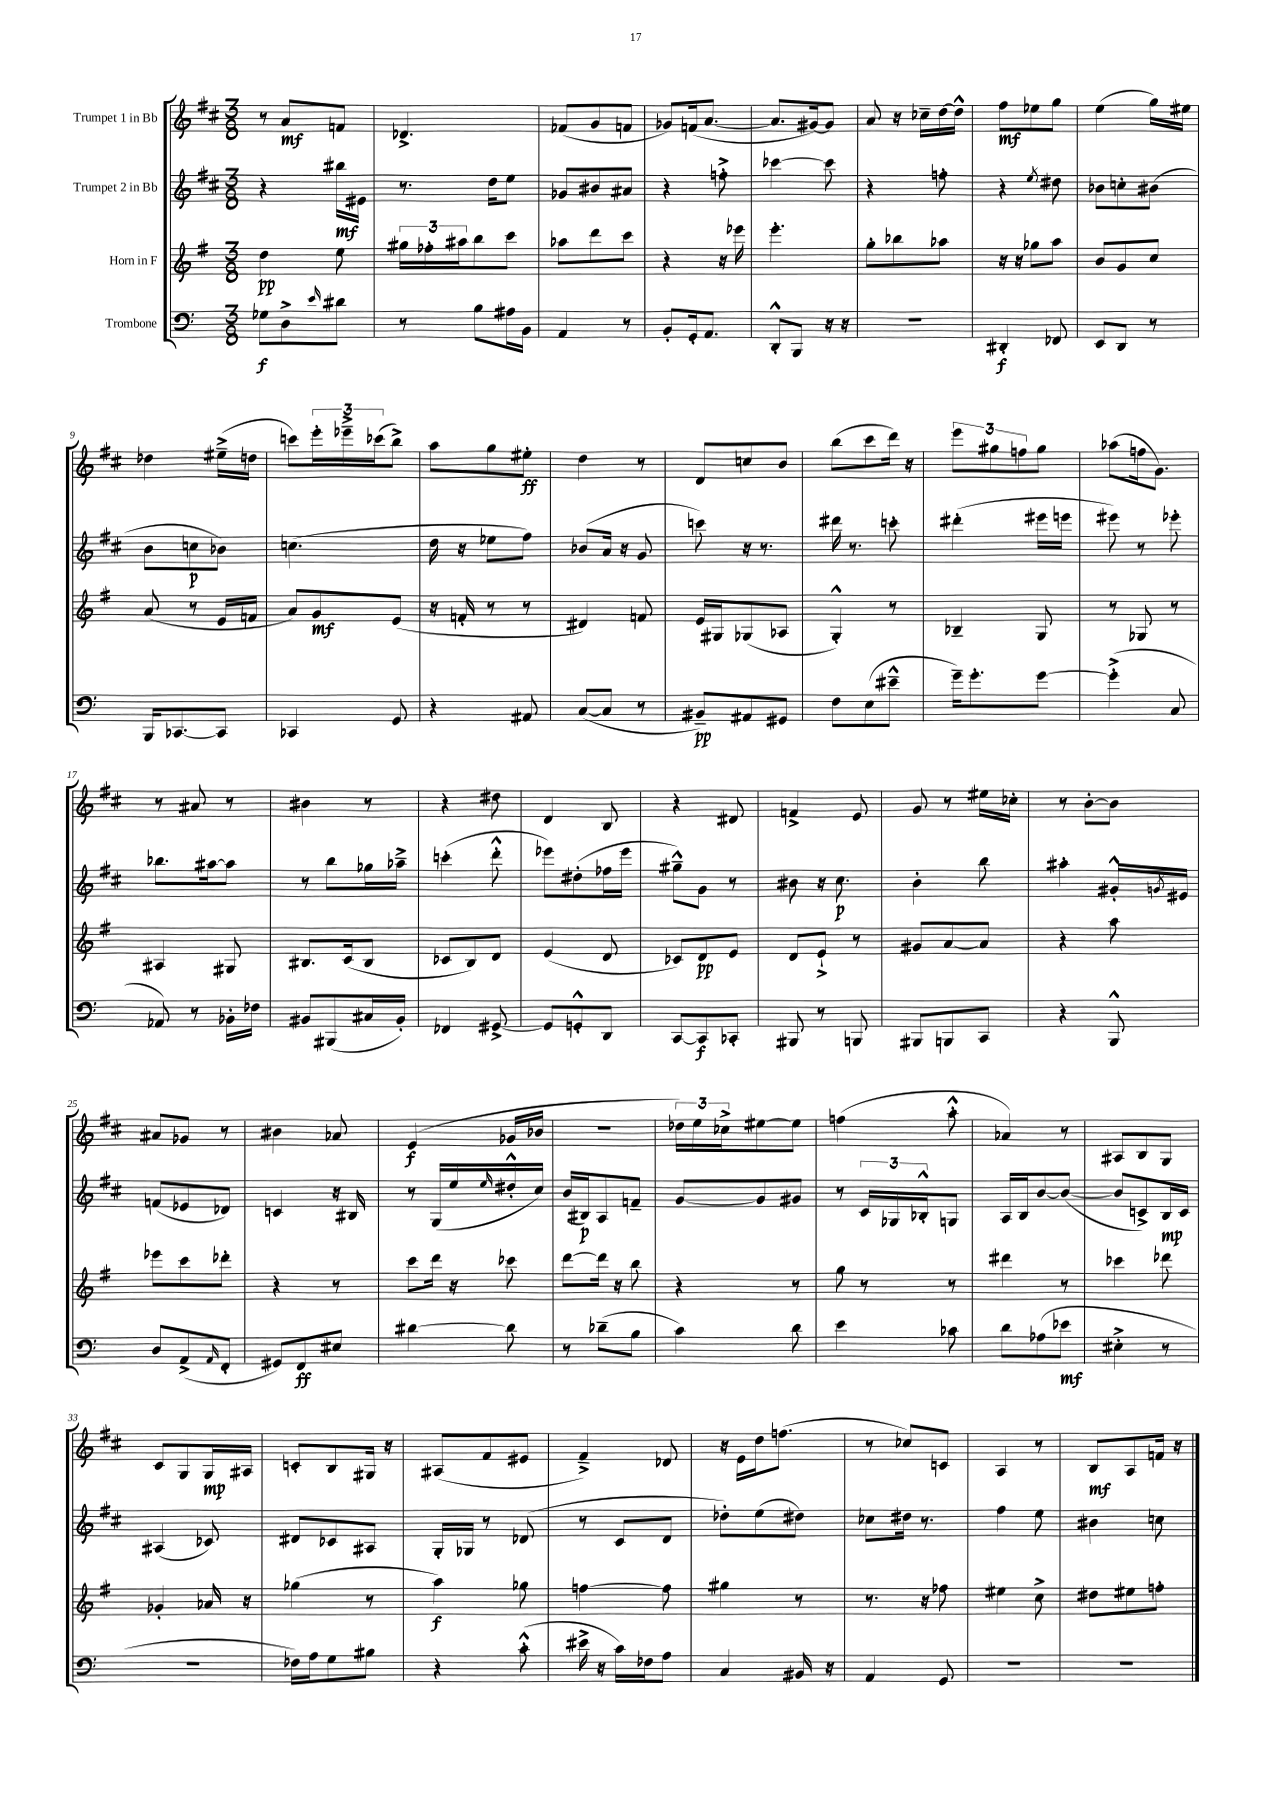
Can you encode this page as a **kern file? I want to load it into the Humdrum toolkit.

**kern	**dynam	**kern	**dynam	**kern	**dynam	**kern	**dynam
*part4	*part4	*part3	*part3	*part2	*part2	*part1	*part1
*staff4	*staff4	*staff3	*staff3	*staff2	*staff2	*staff1	*staff1
*I"Trombone	*	*I"Horn in F	*	*I"Trumpet 2 in Bb	*	*I"Trumpet 1 in Bb	*
*clefF4	*	*clefG2	*	*clefG2	*	*clefG2	*
*k[]	*	*k[f#]	*	*k[f#c#]	*	*k[f#c#]	*
*M3/8	*	*M3/8	*	*M3/8	*	*M3/8	*
=1	=1	=1	=1	=1	=1	=1	=1
8G-X\L	f	4dd\	pp	4r	.	8r	.
8D^\	.	.	.	.	.	8a/L	mf
16qqe/	.	.	.	.	.	.	.
8d#X\J	.	8ee\	.	16bb#X\LL	mf	8fn/J	.
.	.	.	.	16e#X\JJ	.	.	.
=2	=2	=2	=2	=2	=2	=2	=2
8r	.	24gg#X\LL	.	8.r	.	4.d-X^/	.
.	.	24ff-X'\	.	.	.	.	.
.	.	24aa#X\J	.	.	.	.	.
8B\L	.	8bb\	.	.	.	.	.
.	.	.	.	16dd\KL	.	.	.
16A#X\L	.	8ccc\J	.	8ee\J	.	.	.
16BB\JJ	.	.	.	.	.	.	.
=3	=3	=3	=3	=3	=3	=3	=3
4AA/	.	8aa-X\L	.	8g-X/L	.	(8f-X/L	.
.	.	8ddd\	.	8b#X/	.	8g/	.
8r	.	8ccc\J	.	8a#X/J	.	8fn/J	.
=4	=4	=4	=4	=4	=4	=4	=4
8BB'/L	.	4r	.	4r	.	8g-X/L)	.
16GG'/k	.	.	.	.	.	(16fn/k	.
8.AA/J	.	.	.	.	.	[8.a/J	.
.	.	16r	.	8ffn'^\	.	.	.
.	.	16eee-X\	.	.	.	.	.
=5	=5	=5	=5	=5	=5	=5	=5
8DD'^^/L	.	4.eee'\	.	[4ccc-X\	.	8.a/L]	.
8BBB/J	.	.	.	.	.	.	.
.	.	.	.	.	.	[16g#X/k)	.
16r	.	.	.	8ccc-\]	.	8g#/J]	.
16r	.	.	.	.	.	.	.
=6	=6	=6	=6	=6	=6	=6	=6
4.r	.	8gg'\L	.	4r	.	8a/	.
.	.	8bb-X\	.	.	.	16r	.
.	.	.	.	.	.	16cc-X~\LL	.
.	.	8aa-X\J	.	8ffn'\	.	[16dd\	.
.	.	.	.	.	.	16dd^^\JJ]	.
=7	=7	=7	=7	=7	=7	=7	=7
4DD#X'/	f	16r	.	4r	.	8ff#\L	mf
.	.	16r	.	.	.	.	.
.	.	8gg-X\L	.	.	.	8ee-X\	.
.	.	.	.	8qee/	.	.	.
8FF-X/	.	8aa\J	.	8dd#X\	.	8gg\J	.
=8	=8	=8	=8	=8	=8	=8	=8
8EE/L	.	8b/L	.	8b-X\L	.	(4ee\	.
8DD/J	.	8g/	.	8ccn'\	.	.	.
8r	.	8cc/J	.	(8b#X\J	.	16gg\LL)	.
.	.	.	.	.	.	16ee#X\JJ	.
!!LO:LB:g=z
=9	=9	=9	=9	=9	=9	=9	=9
16BBB/KL	.	(8a/	.	8b\L	.	4dd-X\	.
[8.CC-X/	.	.	.	.	.	.	.
.	.	8r	.	8ccn\	p	.	.
8CC-/J]	.	16e/LL	.	8b-X\J)	.	(16ee#X~^\LL	.
.	.	16fn/JJ	.	.	.	16ddn\JJ	.
=10	=10	=10	=10	=10	=10	=10	=10
4CC-X/	.	8a/L)	.	(4.ccn\	.	8cccn\L)	.
.	.	8g/	mf	.	.	24eee'\L	.
.	.	.	.	.	.	24eee-X~^\	.
.	.	.	.	.	.	(24ccc-X\J	.
8GG/	.	(8e/J	.	.	.	8bb^\J)	.
=11	=11	=11	=11	=11	=11	=11	=11
4r	.	16r	.	16dd\	.	8aa\L	.
.	.	16fn'/	.	16r	.	.	.
.	.	8r	.	8ee-X\L	.	8gg\	.
8AA#X/	.	8r	.	8ff#\J)	.	8ee#X'\J	ff
=12	=12	=12	=12	=12	=12	=12	=12
([8C/L	.	4d#X/)	.	(8b-X/L	.	4dd\	.
8C/J]	.	.	.	16a/Jk	.	.	.
.	.	.	.	16r	.	.	.
8r	.	8fn/	.	8g/	.	8r	.
=13	=13	=13	=13	=13	=13	=13	=13
8BB#X~/L)	pp	16e/LL	.	8cccn\)	.	8d/L	.
.	.	16G#X/J	.	.	.	.	.
8AA#X/	.	(8G-X/	.	16r	.	8ccn/	.
.	.	.	.	8.r	.	.	.
8GG#X/J	.	8A-X/J	.	.	.	8b/J	.
=14	=14	=14	=14	=14	=14	=14	=14
8F\L	.	4G'^^/)	.	16ddd#X\	.	(8bb\L	.
.	.	.	.	8.r	.	.	.
(8E\	.	.	.	.	.	8ccc#\	.
8e#X~^^\J	.	8r	.	8cccn'\	.	16ddd\Jk)	.
.	.	.	.	.	.	16r	.
=15	=15	=15	=15	=15	=15	=15	=15
16g~\KL)	.	4B-X~/	.	(4ddd#X'\	.	12eee\L	.
8.g'\	.	.	.	.	.	.	.
.	.	.	.	.	.	12gg#X\	.
.	.	.	.	.	.	12ffn\	.
[8g\J	.	8G/	.	16eee#X\LL	.	8gg#\J	.
.	.	.	.	16eeen\JJ	.	.	.
=16	=16	=16	=16	=16	=16	=16	=16
(4g'^\]	.	8r	.	8eee#X\)	.	(8aa-X\L	.
.	.	8G-X/	.	8r	.	16ffn\k	.
.	.	.	.	.	.	8.g\J)	.
8C/	.	8r	.	8eee-X'\	.	.	.
!!LO:LB:g=z
=17	=17	=17	=17	=17	=17	=17	=17
8AA-X/)	.	4A#X/	.	8.bb-X\L	.	8r	.
8r	.	.	.	.	.	8a#X/	.
.	.	.	.	[16aa#X\k	.	.	.
16BB-X'\LL	.	8G#X/	.	8aa#\J]	.	8r	.
16F-X\JJ	.	.	.	.	.	.	.
=18	=18	=18	=18	=18	=18	=18	=18
8BB#X/L	.	8.B#X/L	.	8r	.	4b#X\	.
(8BBB#X/	.	.	.	8bb\L	.	.	.
.	.	(16c/k	.	.	.	.	.
16C#X/L	.	8B#/J	.	16gg-X\L	.	8r	.
16BB#'/JJ)	.	.	.	16aa-X~^\JJ	.	.	.
=19	=19	=19	=19	=19	=19	=19	=19
4FF-X/	.	8c-X/L	.	(4cccn'\	.	4r	.
.	.	8B/)	.	.	.	.	.
[8GG#X^/	.	8d/J	.	8ddd'^^\	.	8dd#X\	.
=20	=20	=20	=20	=20	=20	=20	=20
8GG#/L]	.	(4e/	.	8eee-X\L)	.	4d/	.
8GGn'^^/	.	.	.	(8dd#X'\	.	.	.
8DD/J	.	8d/	.	16ff-X\L	.	8B/	.
.	.	.	.	16eee-\JJ	.	.	.
=21	=21	=21	=21	=21	=21	=21	=21
[8CC/L	.	8c-X/L)	.	8gg#X~^^\L)	.	4r	.
8CC/]	f	8d/	pp	8g\J	.	.	.
8CC-X'/J	.	8e/J	.	8r	.	8d#X/	.
=22	=22	=22	=22	=22	=22	=22	=22
8BBB#X/	.	8d/L	.	8b#X\	.	4fn^/	.
8r	.	8e`^/J	.	16r	.	.	.
.	.	.	.	8.cc#\	p	.	.
8BBBn/	.	8r	.	.	.	8e/	.
=23	=23	=23	=23	=23	=23	=23	=23
8BBB#X/L	.	8g#X/L	.	4b'\	.	8g/	.
8BBBn/	.	[8a/	.	.	.	8r	.
8CC/J	.	8a/J]	.	8bb\	.	16ee#X\LL	.
.	.	.	.	.	.	16cc-X'\JJ	.
=24	=24	=24	=24	=24	=24	=24	=24
4r	.	4r	.	4aa#X'\	.	8r	.
.	.	.	.	.	.	[8b'\L	.
8BBB^^/	.	8aa\	.	16g#X'^^/LL	.	8b\J]	.
.	.	.	.	8qgn/	.	.	.
.	.	.	.	16e#X/JJ	.	.	.
!!LO:LB:g=z
=25	=25	=25	=25	=25	=25	=25	=25
8D/L	.	8eee-X\L	.	(8fn/L	.	8a#X/L	.
(8AA^/	.	8ccc\	.	8e-X/	.	8g-X/J	.
16qqAA/	.	.	.	.	.	.	.
8FF'/J	.	8ddd-X'\J	.	8d-X/J)	.	8r	.
=26	=26	=26	=26	=26	=26	=26	=26
8GG#X/L)	.	4r	.	4cn/	.	4b#X\	.
8FF/	ff	.	.	.	.	.	.
8E#X/J	.	8r	.	16r	.	8a-X/	.
.	.	.	.	16B#X/	.	.	.
=27	=27	=27	=27	=27	=27	=27	=27
[4d#X\	.	8ccc\L	.	8r	.	(4e/	f
.	.	16ddd\Jk	.	(16G/LL	.	.	.
.	.	16r	.	16ee/	.	.	.
.	.	.	.	16qqee/	.	.	.
8d#\]	.	8ccc-X\	.	16dd#X'^^/	.	16g-X/LL	.
.	.	.	.	16cc#/JJ)	.	16b-X/JJ	.
=28	=28	=28	=28	=28	=28	=28	=28
8r	.	[8ddd\L	.	(16b/LL	.	4.r	.
.	.	.	.	16B#X/J)	p	.	.
(8d-X~\L	.	16ddd\Jk]	.	8A/	.	.	.
.	.	16r	.	.	.	.	.
8B\J	.	8bb\	.	8fn~/J	.	.	.
=29	=29	=29	=29	=29	=29	=29	=29
4c\)	.	4r	.	[8g/L	.	24dd-X\LL)	.
.	.	.	.	.	.	24ee\	.
.	.	.	.	.	.	24cc-X^\J	.
.	.	.	.	8g/]	.	[8ee#X\	.
8d\	.	8r	.	8g#X/J	.	8ee#\J]	.
=30	=30	=30	=30	=30	=30	=30	=30
4e\	.	8gg\	.	8r	.	(4ffn\	.
.	.	8r	.	24c#/LL	.	.	.
.	.	.	.	24G-X/	.	.	.
.	.	.	.	24B-X'^^/J	.	.	.
8c-X\	.	8r	.	8Gn/J	.	8aa'^^\	.
=31	=31	=31	=31	=31	=31	=31	=31
8d\L	.	4ddd#X\	.	16A/LL	.	4a-X/)	.
.	.	.	.	16B/J	.	.	.
(8A-X\	.	.	.	[8b/	.	.	.
8e-X\J	mf	8r	.	(8b/J_	.	8r	.
=32	=32	=32	=32	=32	=32	=32	=32
4E#X'^\	.	4ccc-X\	.	8b/L]	.	8A#X/L	.
.	.	.	.	8cn^/)	.	8B/	.
8r	.	8ddd-X\	.	16B/L	mp	8G/J	.
.	.	.	.	16c/JJ	.	.	.
!!LO:LB:g=z
=33	=33	=33	=33	=33	=33	=33	=33
4.r	.	4g-X'/	.	(4A#X/	.	8c#/L	.
.	.	.	.	.	.	8G/	.
.	.	16a-X/	.	8c-X/)	.	16G/L	mp
.	.	16r	.	.	.	16A#X/JJ	.
=34	=34	=34	=34	=34	=34	=34	=34
16F-X\LL)	.	(4gg-X\	.	8d#X/L	.	8cn'/L	.
16A\J	.	.	.	.	.	.	.
8G\	.	.	.	8c-X/	.	8B/	.
8B#X\J	.	8r	.	8A#X/J	.	16G#X/Jk	.
.	.	.	.	.	.	16r	.
=35	=35	=35	=35	=35	=35	=35	=35
4r	.	4aa\)	f	16G'/LL	.	(8A#X/L	.
.	.	.	.	16G-X/JJ	.	.	.
.	.	.	.	8r	.	8f#/	.
(8c'^^\	.	8gg-X\	.	(8d-X/	.	8e#X/J	.
=36	=36	=36	=36	=36	=36	=36	=36
16e#X^\	.	[4ffn\	.	8r	.	4f#~^/)	.
16r	.	.	.	.	.	.	.
16c\LL)	.	.	.	8c#/L	.	.	.
16F-X\J	.	.	.	.	.	.	.
8A\J	.	8ff\]	.	8d/J	.	8d-X/	.
=37	=37	=37	=37	=37	=37	=37	=37
4C/	.	4gg#X\	.	8dd-X'\L)	.	16r	.
.	.	.	.	.	.	16e\LL	.
.	.	.	.	(8ee\	.	16dd\J	.
.	.	.	.	.	.	(8.ffn\J	.
16BB#X/	.	8r	.	8dd#X\J)	.	.	.
16r	.	.	.	.	.	.	.
=38	=38	=38	=38	=38	=38	=38	=38
4AA/	.	8.r	.	8cc-X\L	.	8r	.
.	.	.	.	16dd#X\Jk	.	8cc-X/L)	.
.	.	16r	.	8.r	.	.	.
8GG/	.	8ff-X\	.	.	.	8cn/J	.
=39	=39	=39	=39	=39	=39	=39	=39
4.r	.	4ee#X\	.	4ff#\	.	4A/	.
.	.	8cc^\	.	8ee\	.	8r	.
=40	=40	=40	=40	=40	=40	=40	=40
4.r	.	8dd#X\L	.	4b#X\	.	8B/L	mf
.	.	8ee#X\	.	.	.	8A/	.
.	.	8ffn'\J	.	8ccn\	.	16fn/Jk	.
.	.	.	.	.	.	16r	.
==	==	==	==	==	==	==	==
*-	*-	*-	*-	*-	*-	*-	*-
